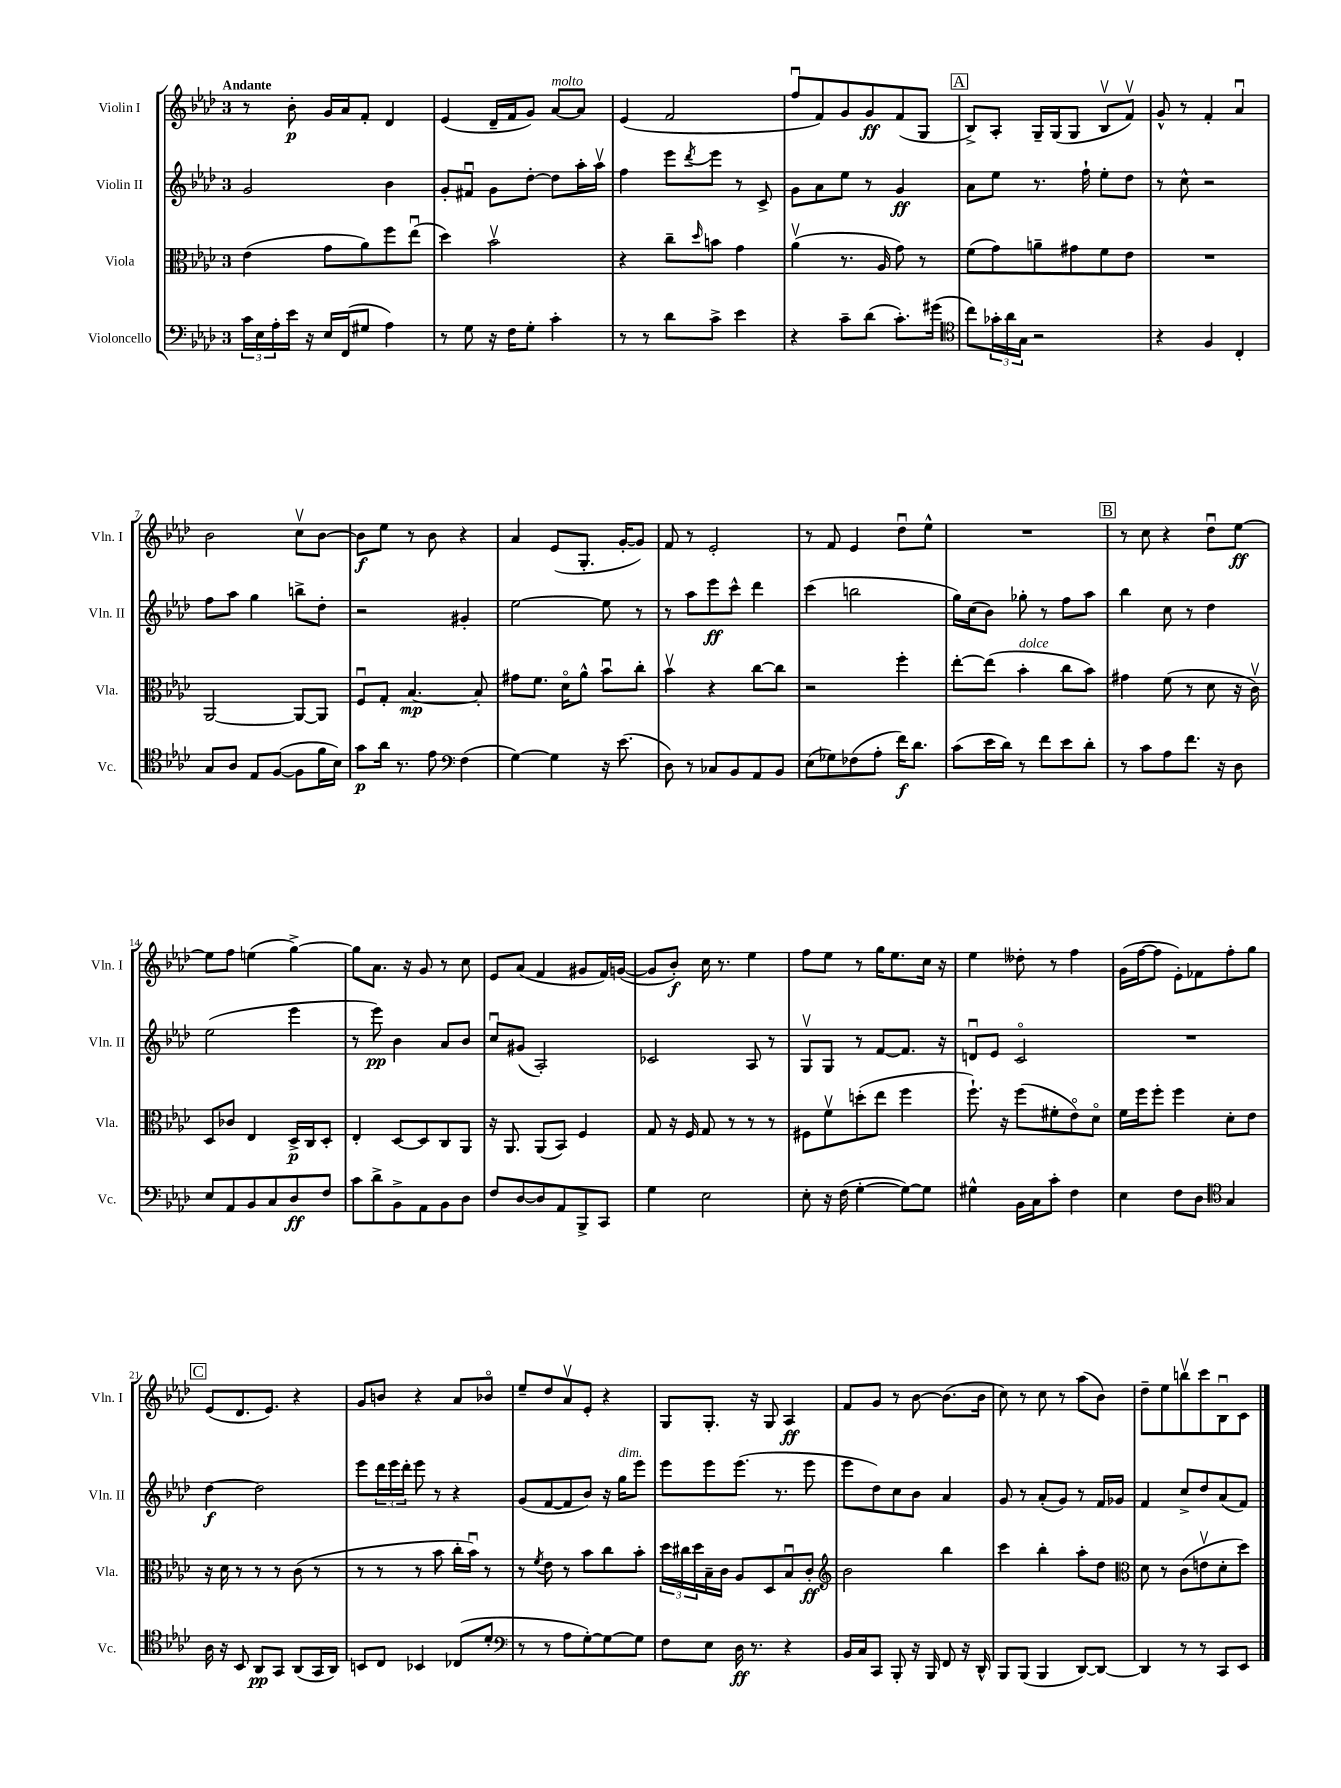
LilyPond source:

<<
\new StaffGroup <<
\new Staff = "s0" \with { instrumentName = "Violin I" shortInstrumentName = "Vln. I" } {
    \clef treble \key aes \major \once \override Staff.TimeSignature.style = #'single-digit \time 3/4 \tempo "Andante"
    r8 bes'8-.\p g'16 aes'16 f'8-. des'4 |
    ees'4( des'16-- f'16 g'8) aes'8~^\markup { \italic "molto" } aes'8 |
    ees'4( f'2 |
    f''8\downbow f'8) g'8 g'8\ff f'8( g8 |
    \mark \markup { \box "A" } bes8->) aes8-. g16-- g16( g8 bes8\upbow f'8\upbow) |
    g'8-^ r8 f'4-. aes'4\downbow |
    bes'2 c''8\upbow bes'8~ |
    bes'8\f ees''8 r8 bes'8 r4 |
    aes'4 ees'8( g8.-. g'16~-. g'8) |
    f'8 r8 ees'2-. |
    r8 f'8 ees'4 des''8\downbow ees''8-^ |
    R2. |
    \mark \markup { \box "B" } r8 c''8 r4 des''8\downbow ees''8~\ff |
    ees''8 f''8 e''4( g''4~->) |
    g''8 aes'8. r16 g'8 r8 c''8 |
    ees'8 aes'8( f'4 gis'8 f'16) g'16~( |
    g'8 bes'8-.\f) c''16 r8. ees''4 |
    f''8 ees''8 r8 g''16 ees''8. c''16 r16 |
    ees''4 deses''8-. r8 f''4 |
    g'16( f''16~ f''8 ees'8-.) fes'8 f''8-. g''8 |
    \mark \markup { \box "C" } ees'8( des'8. ees'8.) r4 |
    g'8 b'8 r4 aes'8 bes'8\flageolet |
    ees''8-- des''8 aes'8\upbow ees'8-. r4 |
    g8 g8.-. r16 g8 aes4\ff |
    f'8 g'8 r8 bes'8~ bes'8.( bes'16 |
    c''8) r8 c''8 r8 aes''8( bes'8) |
    des''8-- ees''8 b''8\upbow c'''8 bes8\downbow c'8 \bar "|." |
}
\new Staff = "s1" \with { instrumentName = "Violin II" shortInstrumentName = "Vln. II" } {
    \clef treble \key aes \major \once \override Staff.TimeSignature.style = #'single-digit \time 3/4
    g'2 bes'4 |
    g'8-. fis'8\downbow g'8 des''8~-. des''8 aes''16-. aes''16\upbow |
    f''4 ees'''8 \acciaccatura { des'''8 } ees'''8 r8 c'8-> |
    g'8 aes'8 ees''8 r8 g'4\ff |
    \mark \markup { \box "A" } aes'8 ees''8 r8. f''16-! ees''8-. des''8 |
    r8 c''8-^ r2 |
    f''8 aes''8 g''4 b''8-> des''8-. |
    r2 gis'4-. |
    ees''2~ ees''8 r8 |
    r8 aes''8 ees'''8\ff c'''8-^ des'''4 |
    c'''4( b''2 |
    g''16) c''16( bes'8) ges''8-. r8 f''8 aes''8 |
    \mark \markup { \box "B" } bes''4 c''8 r8 des''4 |
    ees''2( ees'''4 |
    r8 ees'''8\pp) bes'4 aes'8 bes'8 |
    c''8\downbow gis'8( aes2-.) |
    ces'2 aes8 r8 |
    g8\upbow g8 r8 f'8~ f'8. r16 |
    d'8\downbow ees'8 c'2\flageolet |
    R2. |
    \mark \markup { \box "C" } des''4~\f des''2 |
    ees'''8 \tuplet 3/2 { des'''16 ees'''16 des'''16-. } ees'''8 r8 r4 |
    g'8( f'8~ f'8 bes'8) r16 g''16^\markup { \italic "dim." } ees'''8 |
    ees'''8 ees'''8 ees'''8.( r8. ees'''8 |
    ees'''8 des''8) c''8 bes'8 aes'4 |
    g'8 r8 aes'8-.( g'8) r8 f'16 ges'16 |
    f'4 c''8-> des''8 aes'8( f'8) \bar "|." |
}
\new Staff = "s2" \with { instrumentName = "Viola" shortInstrumentName = "Vla." } {
    \clef alto \key aes \major \once \override Staff.TimeSignature.style = #'single-digit \time 3/4
    ees'4( g'8 aes'8) f''8 ees''8\downbow( |
    des''4) bes'2\upbow |
    r4 c''8-- \grace { des''16 } b'8 g'4 |
    aes'4\upbow( r8. aes16 g'8) r8 |
    \mark \markup { \box "A" } f'8( g'8) a'8-- gis'8 f'8 ees'8 |
    R2. |
    aes,2~ aes,8~ aes,8 |
    f8\downbow g8-. bes4.~\mp bes8-. |
    gis'8 f'8. des'16\flageolet aes'8-^ bes'8\downbow c''8-. |
    bes'4\upbow r4 c''8~ c''8 |
    r2 f''4-. |
    ees''8~-. ees''8( bes'4-.^\markup { \italic "dolce" } c''8 bes'8) |
    \mark \markup { \box "B" } gis'4 f'8( r8 des'8 r16 c'16\upbow) |
    des8 ces'8 ees4 des16->\p c16 des8-. |
    ees4-. des8~ des8 c8 aes,8 |
    r16 aes,8. aes,8( bes,8) f4 |
    g8 r16 f16 g8 r8 r8 r8 |
    fis8 f'8\upbow d''8-.( ees''8 f''4 |
    f''8.-!) r16 f''8( fis'8-. ees'8\flageolet) des'8\flageolet |
    f'16 f''16 f''8-. f''4 des'8-. ees'8 |
    \mark \markup { \box "C" } r16 des'16 r8 r8 r8 c'8( r8 |
    r8 r8 r8 bes'8 c''16-. bes'16\downbow) r8 |
    r8 \acciaccatura { f'8 } ees'8 r8 bes'8 c''8 bes'8-. |
    \tuplet 3/2 { des''16 cis''16 des''16 } bes16-- c'16 aes8 des8 bes8\downbow c'8-.\ff |
    \clef treble bes'2 bes''4 |
    c'''4 bes''4-. aes''8-. des''8 |
    \clef alto des'8 r8 c'8( e'8\upbow des'8-. des''8) \bar "|." |
}
\new Staff = "s3" \with { instrumentName = "Violoncello" shortInstrumentName = "Vc." } {
    \clef bass \key aes \major \once \override Staff.TimeSignature.style = #'single-digit \time 3/4
    \tuplet 3/2 { c'16 ees16 aes16-. } ees'16 r16 ees16 f,16( gis8 aes4) |
    r8 g8 r16 f16 g8-. c'4-. |
    r8 r8 des'8 c'8-> ees'4 |
    r4 c'8-- des'8( c'8.-.) gis'16( |
    \mark \markup { \box "A" } \clef tenor c''8) \tuplet 3/2 { ges'16-. aes'16 g16 } r2 |
    r4 f4 c4-. |
    g8 aes8 ees8 f8~( f8 f'16 bes16) |
    g'8\p aes'16 r8. ees'8 \clef bass f4( |
    g4~) g4 r16 ees'8.( |
    des8) r8 ces8 bes,8 aes,8 bes,8 |
    ees8( ges8) fes8( aes8-. f'16\f) des'8. |
    c'8( ees'16 des'16) r8 f'8 ees'8 des'8-. |
    \mark \markup { \box "B" } r8 c'8 aes8 f'8. r16 des8 |
    ees8 aes,8 bes,8 c8 des8\ff f8 |
    c'8 des'8-> bes,8-> aes,8 bes,8 des8 |
    f8 des8~ des8 aes,8 bes,,8-> c,8 |
    g4 ees2 |
    ees8-. r16 f16( g4~-. g8~) g8 |
    gis4-^ bes,16 c16 c'8-. f4 |
    ees4 f8 des8 \clef tenor g4 |
    \mark \markup { \box "C" } aes16 r16 bes,8 aes,8\pp g,8 aes,8( g,16 aes,16) |
    b,8 c8 bes,4 ces8( des'8-. |
    \clef bass r8 r8 aes8 g8~-.) g8~ g8 |
    f8 ees8 des16\ff r8. r4 |
    bes,16 c16 c,8 bes,,8-. r16 bes,,16 f,8 r16 des,16-^ |
    bes,,8 bes,,8( bes,,4 des,8~) des,8~ |
    des,4 r8 r8 c,8 ees,8 \bar "|." |
}
>>
>>
